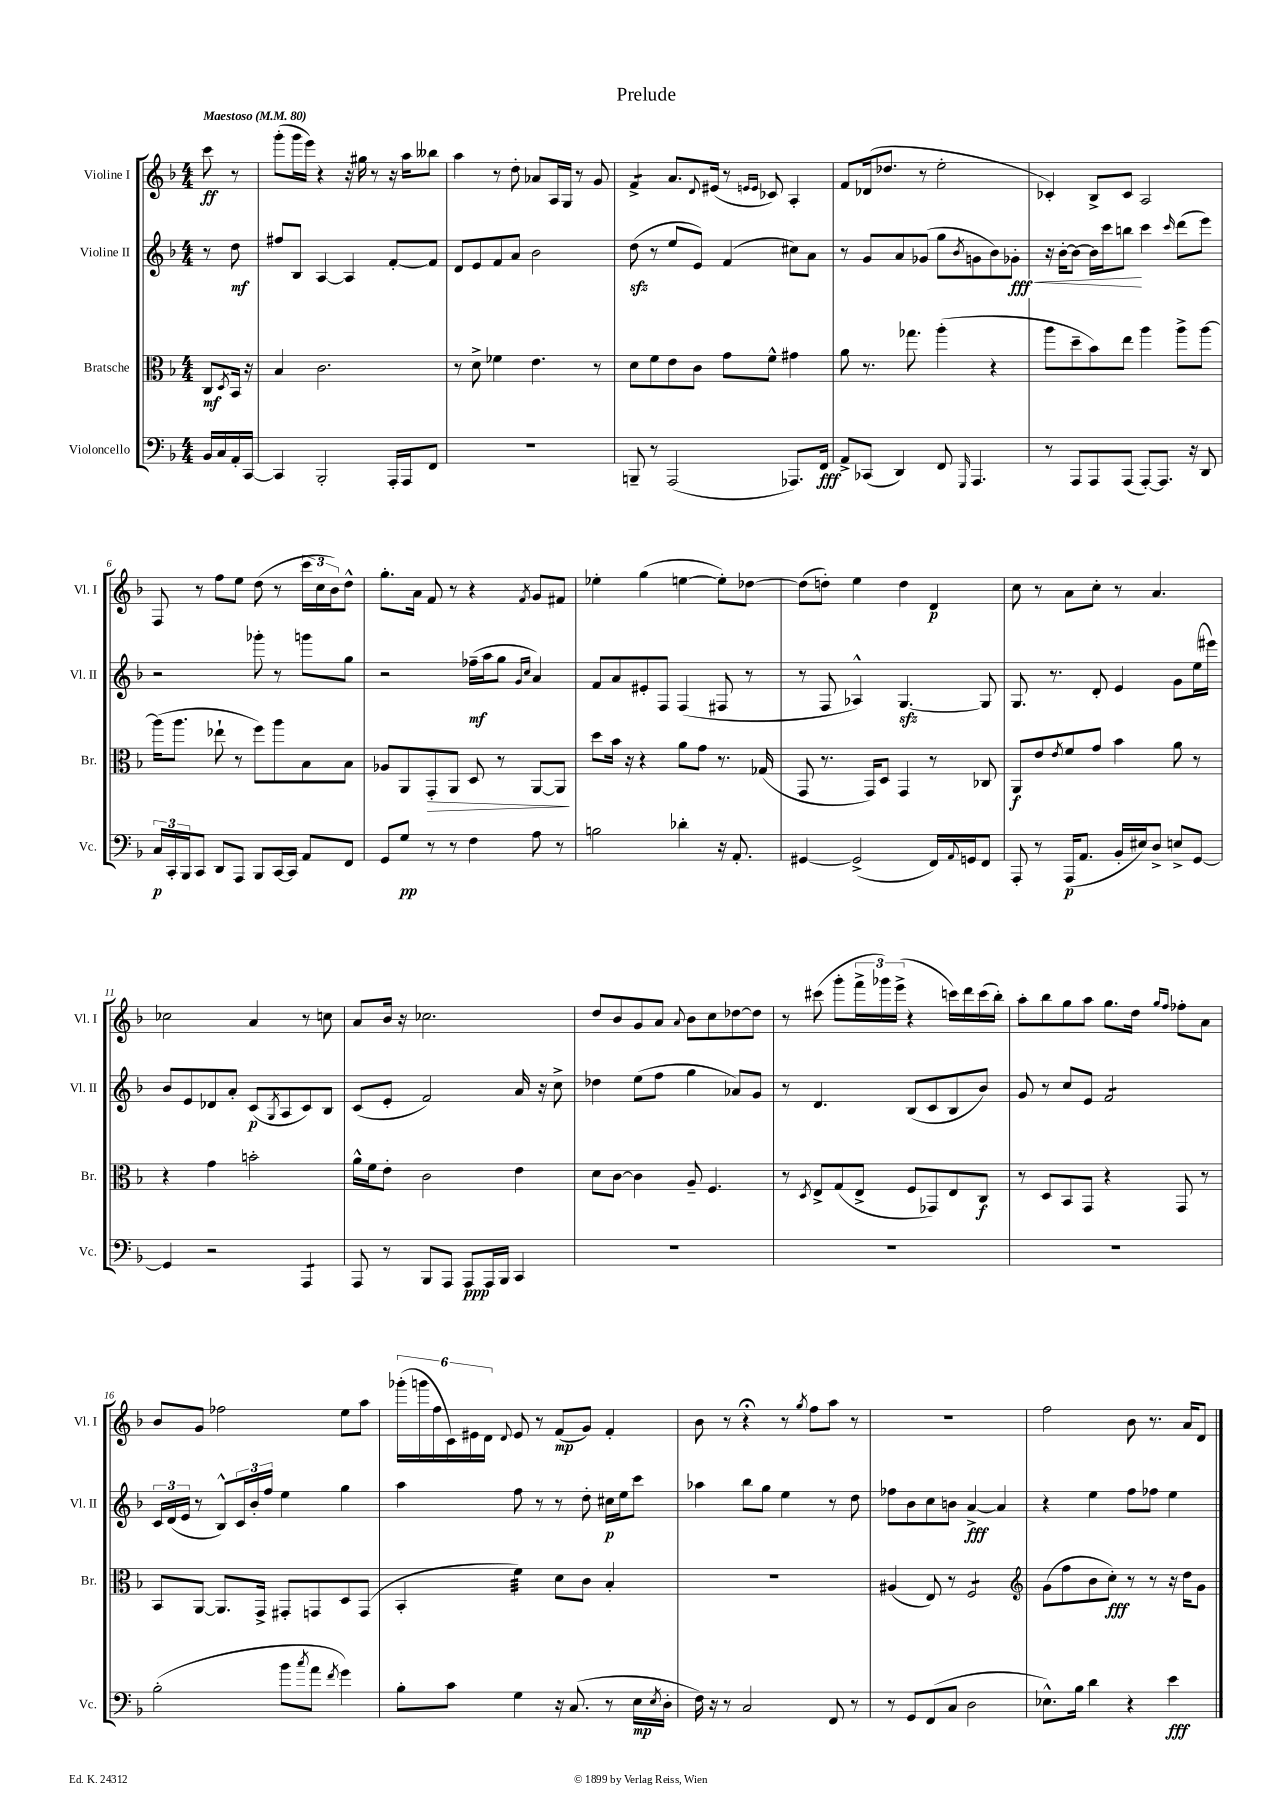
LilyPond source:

\header { title = "Prelude" }
<<
\new StaffGroup <<
\new Staff = "s0" \with { instrumentName = "Violine I" shortInstrumentName = "Vl. I" } {
    \clef treble \key f \major \numericTimeSignature \time 4/4 \partial 4 \tempo "Maestoso" 4 = 80
    c'''8\ff r8 |
    g'''8-.( g'''16 e'''16) r4 r16 gis''16 r8 r16 a''16 beses''8 |
    a''4 r8 d''8-. aes'8 a16 g16 r8 g'8 |
    f'4:8-> a'8. \appoggiatura { d'8 } eis'16( r8 \grace { e'16 e'16 } ces'8) a4-. |
    f'8 des'16( des''8. r8 e''2-. |
    ces'4-.) bes8-> ces'8 a2 |
    f8 r8 f''8 e''8 d''8( r8 \tuplet 3/2 { c'''16 c''16 bes'16) } d''8-^ |
    g''8.-. a'16 f'8 r8 r4 \acciaccatura { f'8 } g'8 fis'8 |
    ees''4-. g''4( e''4~ e''8-.) des''8~ |
    des''8( d''8-.) e''4 d''4 d'4\p |
    c''8 r8 a'8 c''8-. r8 a'4. |
    ces''2 a'4 r8 c''8 |
    a'8 bes'16 r16 ces''2. |
    d''8 bes'8 g'8 a'8 \appoggiatura { a'8 } bes'8 c''8 des''8~ des''8 |
    r8 cis'''8( g'''8-. \tuplet 3/2 { f'''16-> ges'''16) e'''16->( } r4 c'''16) d'''16 c'''16( bes''16-.) |
    a''8-. bes''8 g''8 a''8 g''8. d''16 \grace { g''16 f''16 } fes''8-. a'8 |
    bes'8 g'8 fes''2 e''8 a''8 |
    \tuplet 6/4 { ges'''16-.( g'''16 f''16 c'16) eis'16 d'16 } \appoggiatura { d'8 } eis'8 r8 f'8\mp( g'8) f'4-. |
    bes'8 r8 r4\fermata r8 \acciaccatura { g''8 } f''8 a''8 r8 |
    R1 |
    f''2 bes'8 r8. a'16 d'8 \bar "|." |
}
\new Staff = "s1" \with { instrumentName = "Violine II" shortInstrumentName = "Vl. II" } {
    \clef treble \key f \major \numericTimeSignature \time 4/4 \partial 4
    r8 d''8\mf |
    fis''8 bes8 a4~ a4 f'8~-. f'8 |
    d'8 e'8 f'8 a'8 bes'2 |
    d''8\sfz( r8 e''8 e'8) f'4( cis''8) a'8 |
    r8 g'8 a'8 ges'8( g''8 \acciaccatura { bes'8 } g'8 bes'8) ges'8-.\fff\< |
    r16 bes'16~-. bes'8~ bes'16 c'''16 b''8\! c'''4 \grace { c'''16 } d'''8( e'''8) |
    r2 ges'''8-. r8 g'''8 g''8 |
    r2 fes''16--\mf( a''16 g''8 \grace { g'16 c''16 } a'4) |
    f'8 a'8 eis'8-. f8 f4( fis8 r8 |
    r8 f8 aes4-^) g4.~\sfz g8 |
    g8. r8. d'8-. e'4 g'8 e''16( eis'''16) |
    bes'8 e'8 des'8 a'8-. c'8\p( \acciaccatura { g8 } a8 c'8) bes8 |
    c'8( e'8-. f'2) a'16 r16 c''8-> |
    des''4 e''8( f''8 g''4 aes'8) g'8 |
    r8 d'4. bes8( c'8 bes8 bes'8) |
    g'8 r8 c''8 e'8 f'2:8 |
    \tuplet 3/2 { c'16 d'16( e'16 } r8 bes8-^) \tuplet 3/2 { c'16 bes'16-. f''16 } e''4 g''4 |
    a''4 f''8 r8 r8 d''8-. cis''16\p e''16 c'''8 |
    aes''4 bes''8 g''8 e''4 r8 d''8 |
    fes''8 bes'8 c''8 b'8 a'4~->\fff a'4 |
    r4 e''4 f''8 fes''8 e''4 \bar "|." |
}
\new Staff = "s2" \with { instrumentName = "Bratsche" shortInstrumentName = "Br." } {
    \clef alto \key f \major \numericTimeSignature \time 4/4 \partial 4
    c8\mf \acciaccatura { d8 } bes,16 r16 |
    bes4 c'2. |
    r8 d'8-> fes'4 e'4. r8 |
    d'8 f'8 e'8 c'8 g'8 f'8-^ gis'4 |
    a'8 r8. ges''8. a''4-.( r4 |
    a''8 d''8-- bes'8) e''8 a''4 a''8-> a''8~ |
    a''16( a''8. ees''8-! r8 f''8) a''8 bes8 bes8 |
    aes8 a,8 g,8-.\> a,8 d8 r8 a,8~ a,8\! |
    d''8 bes'16 r16 r4 a'8 g'8 r8. ges16( |
    g,8 r8. g,16) d8 g,4 r8 ces8 |
    a,8\f e'8 \acciaccatura { e'8 } f'8 g'8 bes'4 a'8 r8 |
    r4 g'4 b'2-. |
    a'16-^ f'16 e'8-. c'2 e'4 |
    d'8 c'8~ c'4 a8-- f4. |
    r8 \acciaccatura { d8 } e8-> g8( e8-> f8 ges,8) e8 c8\f |
    r8 d8 bes,8 g,8 r4 g,8 r8 |
    bes,8 a,8~ a,8. g,16-> gis,8-. g,8 d8 g,8( |
    bes,4-. f'4:32) d'8 c'8 bes4-. |
    R1 |
    ais4( e8) r8 f2:8 |
    \clef treble g'8( f''8 bes'8 c''8-.\fff) r8 r8 r16 d''16 g'8 \bar "|." |
}
\new Staff = "s3" \with { instrumentName = "Violoncello" shortInstrumentName = "Vc." } {
    \clef bass \key f \major \numericTimeSignature \time 4/4 \partial 4
    bes,16 c16 a,16-. c,16~ |
    c,4 bes,,2-. a,,16-. a,,16 f,8 |
    R1 |
    b,,8-- r8 a,,2( aes,,8.) f,16\fff |
    a,8-> ces,8( d,4) f,8 \grace { g,,16 } a,,4. |
    r8 a,,8 a,,8 a,,8( a,,8~-.) a,,8. r16 d,8 |
    \tuplet 3/2 { c16\p c,16-. bes,,16 } c,8 d,8 a,,8 bes,,8 c,16~ c,16 a,8 f,8 |
    g,8 g8\pp r8 r8 f4 a8 r8 |
    b2 des'4-. r16 a,8.-. |
    gis,4~ gis,2->( f,16) \appoggiatura { a,8 } g,16 f,8 |
    a,,8-. r8 a,,16\p( a,8. bes,16-. eis16) d8-> e8-> g,8~ |
    g,4 r2 a,,4:8 |
    a,,8 r8 bes,,8 a,,8 a,,8\ppp a,,16 bes,,16 c,4 |
    R1 |
    R1 |
    R1 |
    bes2-.( bes'8 \acciaccatura { c''8 } a'8 \acciaccatura { f'8 } g'4) |
    bes8-. c'8 g4 r16 c8.( r8 e16\mp \acciaccatura { e8 } d16-. |
    f16) r16 r8 c2 f,8 r8 |
    r8 g,8 f,8( c8 d2 |
    ees8.-^) bes16 d'4 r4 e'4\fff \bar "|." |
}
>>
>>
